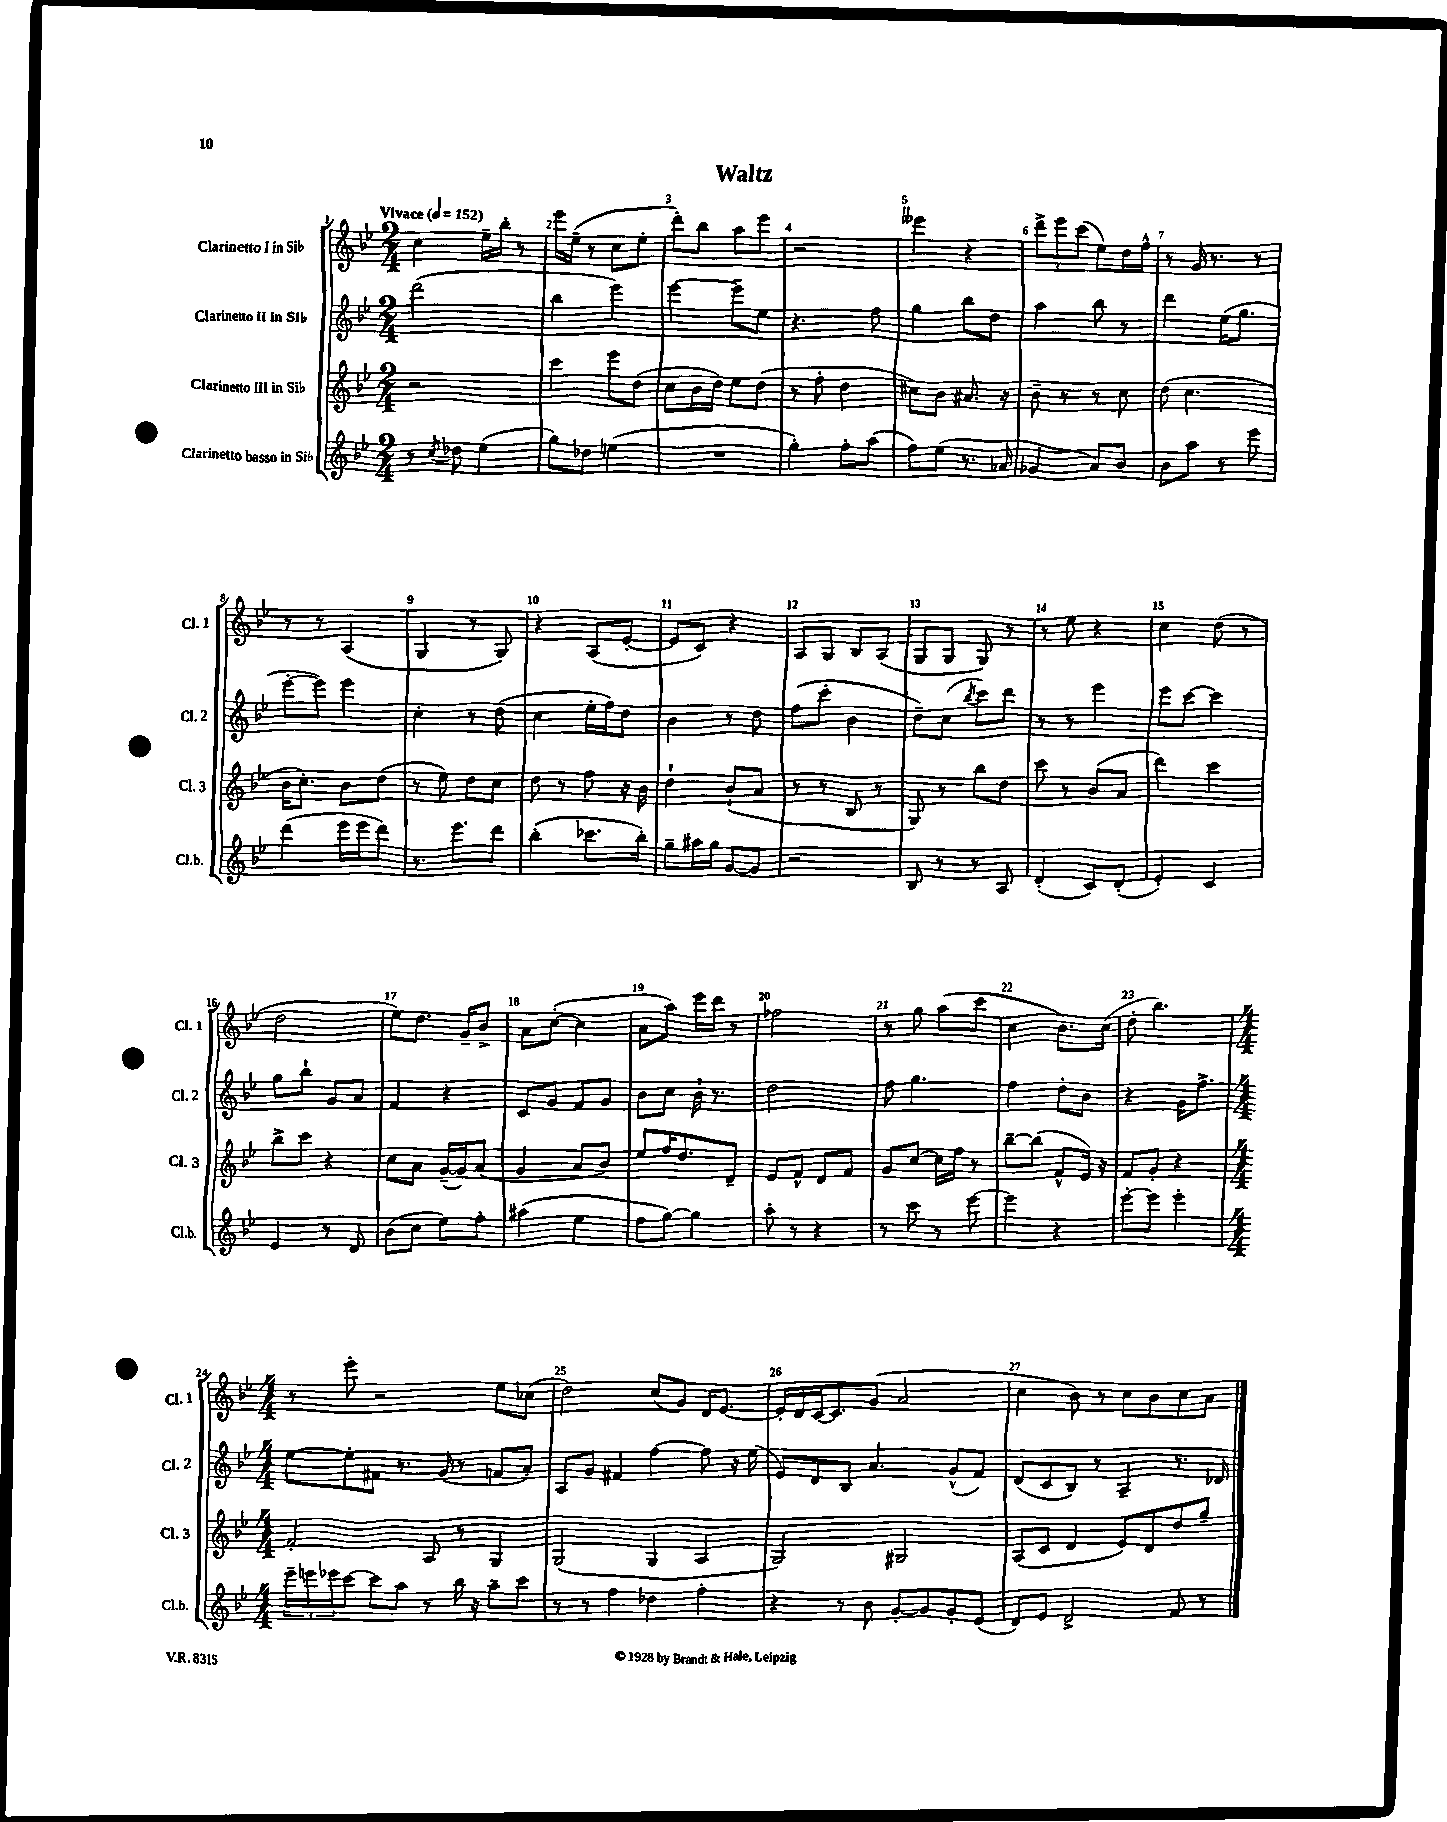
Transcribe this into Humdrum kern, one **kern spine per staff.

**kern	**kern	**kern	**kern
*part4	*part3	*part2	*part1
*staff4	*staff3	*staff2	*staff1
*I"Clarinetto basso in Si♭	*I"Clarinetto III in Si♭	*I"Clarinetto II in Si♭	*I"Clarinetto I in Si♭
*I'Cl.b.	*I'Cl. 3	*I'Cl. 2	*I'Cl. 1
*clefG2	*clefG2	*clefG2	*clefG2
*k[b-e-]	*k[b-e-]	*k[b-e-]	*k[b-e-]
*M2/4	*M2/4	*M2/4	*M2/4
*MM152	*MM152	*MM152	*MM152
=1	=1	=1	=1
!	!	!	!LO:TX:a:B:t=Vivace
8r	2r	(2ddd\	4cc\
8qcc/	.	.	.
8dd-X\	.	.	.
(4ee-\	.	.	16ee-~\LL
.	.	.	16bb-'\JJ
.	.	.	8r
=2	=2	=2	=2
8gg\L)	4ccc\	4bb-\	16eee-\LL
.	.	.	(16ee-~\JJ
8dd-X\J	.	.	8r
(4een\	8eee-\L	4eee-\)	8cc\L
.	(8dd\J	.	8ee-'\J
=3	=3	=3	=3
2r	8cc\L	[4eee-\	8ddd'\L)
.	16b-\L	.	8bb-\J
.	16dd\JJ)	.	.
.	8ee-\L	8eee-~\L]	8aa\L
.	(8dd\J	8ee-\J	8eee-\J
=4	=4	=4	=4
4gg'\)	8r	4.r	2r
.	8ff'\	.	.
8ff'\L	4dd\	.	.
(8aa\J	.	8ff\	.
=5	=5	=5	=5
8ff\L)	8cc#X\L)	4gg\	4eee--X\
(8ee-\J	8b-\J	.	.
8.r	8.a#X/	8bb-\L	4r
.	.	8dd\J	.
16a-X/	16r	.	.
=6	=6	=6	=6
4g-X/	8b-~\	4aa\	12ddd^\L
.	.	.	12eee-\
.	8r	.	.
.	.	.	(12ccc\J
8a/L)	8r	8bb-\	8ee-\L)
8b-/J	8cc\	8r	16dd\L
.	.	.	16ff^^\JJ
=7	=7	=7	=7
8b-\L	(8dd\	4ddd\	8r
8aa\J	4.cc\	.	16g/
.	.	.	8.r
8r	.	(16ee-\KL	.
.	.	8.gg\J	.
8eee-\	.	.	8r
!!LO:LB:g=z
=8	=8	=8	=8
(4ddd\	16b-\KL	[8eee-'\L	8r
.	8.cc'\J)	.	.
.	.	8eee-\J])	8r
16eee-\LL	8b-\L	4eee-\	(4A/
16eee-\J	.	.	.
8ddd\J)	(8dd\J	.	.
=9	=9	=9	=9
8.r	8r	4cc'\	4G/
.	8ee-\)	.	.
8.eee-\L	.	.	.
.	8dd\L	8r	8r
8ddd\J	8cc\J	(8dd\	8G/)
=10	=10	=10	=10
(4bb-'\	8dd\	4cc\	4r
.	8r	.	.
8.ccc-X\L	8ff\	16ee-'\LL	(8A/L
.	.	16ff\J)	.
.	16r	8dd\J	[8e-'/J
16bb-'\Jk)	16b-\	.	.
=11	=11	=11	=11
8gg~\L	4dd`\	4b-\	8e-/L]
16aa#X\L	.	.	8c/J)
16gg\JJ	.	.	.
[8g/L	(8b-`/L	8r	4r
8g/J]	8a/J	8dd\	.
=12	=12	=12	=12
2r	8r	(8ff\L	8A/L
.	8r	8ccc'\J	8G/J
.	8B-/	4b-\	8B-/L
.	8r	.	(8A/J
=13	=13	=13	=13
8B-/	8G/)	8dd~\L)	8G/L
8r	8r	(8cc\J	8G/J
.	.	8qbb-/	.
8r	8bb-\L	8ccc\L)	8G/)
8A/	8dd\J	8ddd\J	8r
=14	=14	=14	=14
(4d'/	8ccc\	8r	8r
.	8r	8r	8ee-\
8c/L)	(8b-/L	4eee-\	4r
(8d'/J	8a/J	.	.
=15	=15	=15	=15
4e-'/)	4ddd\)	8eee-\L	4cc\
.	.	[8ccc\J	.
4c/	4ccc\	4ccc\]	(8dd\
.	.	.	8r
!!LO:LB:g=z
=16	=16	=16	=16
4e-/	8bb-^\L	8gg\L	2dd\
.	8ccc\J	8bb-`\J	.
8r	4r	8g/L	.
8d/	.	8a/J	.
=17	=17	=17	=17
(8b-\L	8cc\L	4f/	8ee-\L)
8cc\J	8a\J	.	8.dd\J
8ee-\L)	([16g~/LL	4r	.
.	16g/J])	.	16g~/KL
8ff'\J	(8a/J	.	8b-^/J
=18	=18	=18	=18
(4aa#X\	4g/	8c/L	8a\L
.	.	8g/J	([8cc'\J
4ee-\	8a/L	8f/L	4cc\]
.	8b-/J)	8g/J	.
=19	=19	=19	=19
8ff\L	8ee-/L	8b-\L	8a\L
[8gg\J)	16ff/K	8cc\J	8aa\J)
.	8.dd/	.	.
4gg\]	.	16b-`\	16eee-\LL
.	.	8.r	16ddd\JJ
.	8d~/J	.	8r
=20	=20	=20	=20
8aa'\	8e-/L	2dd\	2ff-X\
8r	8f^^/J	.	.
4r	8d/L	.	.
.	8f/J	.	.
=21	=21	=21	=21
8r	8g/L	8ff\	8r
8ccc\	[8cc/J	4.gg\	8gg\
8r	16cc\LL]	.	(8aa\L
.	16ff\JJ	.	.
[8eee-\	8r	.	8ccc\J
=22	=22	=22	=22
4eee-\]	[8bb-~\L	4ff\	4cc\
.	(8bb-\J]	.	.
4r	8f^^/L	8dd'\L	8.b-\L)
.	16e-/Jk)	8b-\J	.
.	16r	.	(16cc\Jk
=23	=23	=23	=23
[8eee-'\L	8f/L	4r	8dd'\
8eee-\J]	8g'/J	.	4.bb-\)
4eee-'\	4r	16g\KL	.
.	.	8.ff^\J	.
!!LO:LB:g=z
=24	=24	=24	=24
*M4/4	*M4/4	*M4/4	*M4/4
24eee-~\LL	2f'/	[8ee-\L	8r
24eeen\	.	.	.
24eee-X\J	.	.	.
[8ccc\J	.	8ee-'\]	8eee-'\
8ccc\L]	.	8f#X\J	2r
8aa\J	.	8.r	.
8r	8A/	.	.
.	.	(16g/	.
16bb-\	8r	8r	.
16r	.	.	.
8aa~\L	4G/	8fn/L	8ee-\L
8ccc\J	.	8a'/J)	(8cc-X\J
=25	=25	=25	=25
8r	(2G/	8A/L	2dd\)
8r	.	8g/J	.
4ff\	.	4f#X/	.
4dd-X\	4G/	[4ff\	(8cc/L
.	.	.	8g/J)
4ff'\	4A/	8ff\]	16d/KL
.	.	.	[8.e-/J
.	.	16r	.
.	.	(16ee-\	.
=26	=26	=26	=26
4r	2G/)	8e-/L)	16e-'/LL]
.	.	.	16d/
.	.	8d/	[16c/J
.	.	.	8.c/]
8r	.	8B-/J	.
8b-\	.	4.a/	(8g/J
[8g'/L	2G#X/	.	2a/
8g/]	.	.	.
8g'/	.	(8g^^/L	.
(8e-/J	.	8f/J)	.
=27	=27	=27	=27
8d/L)	(8A/L	(8d/L	4cc\
8e-/J	8c/J	8c/	.
2d^/	4d/	8B-/J)	8b-\)
.	.	8r	8r
.	8e-/L)	4A~/	8cc\L
.	8d/	.	8b-\
8f/	8dd/	8.r	8cc\
8r	8gg~/J	.	8a\J
.	.	16d-X/	.
==	==	==	==
*-	*-	*-	*-
